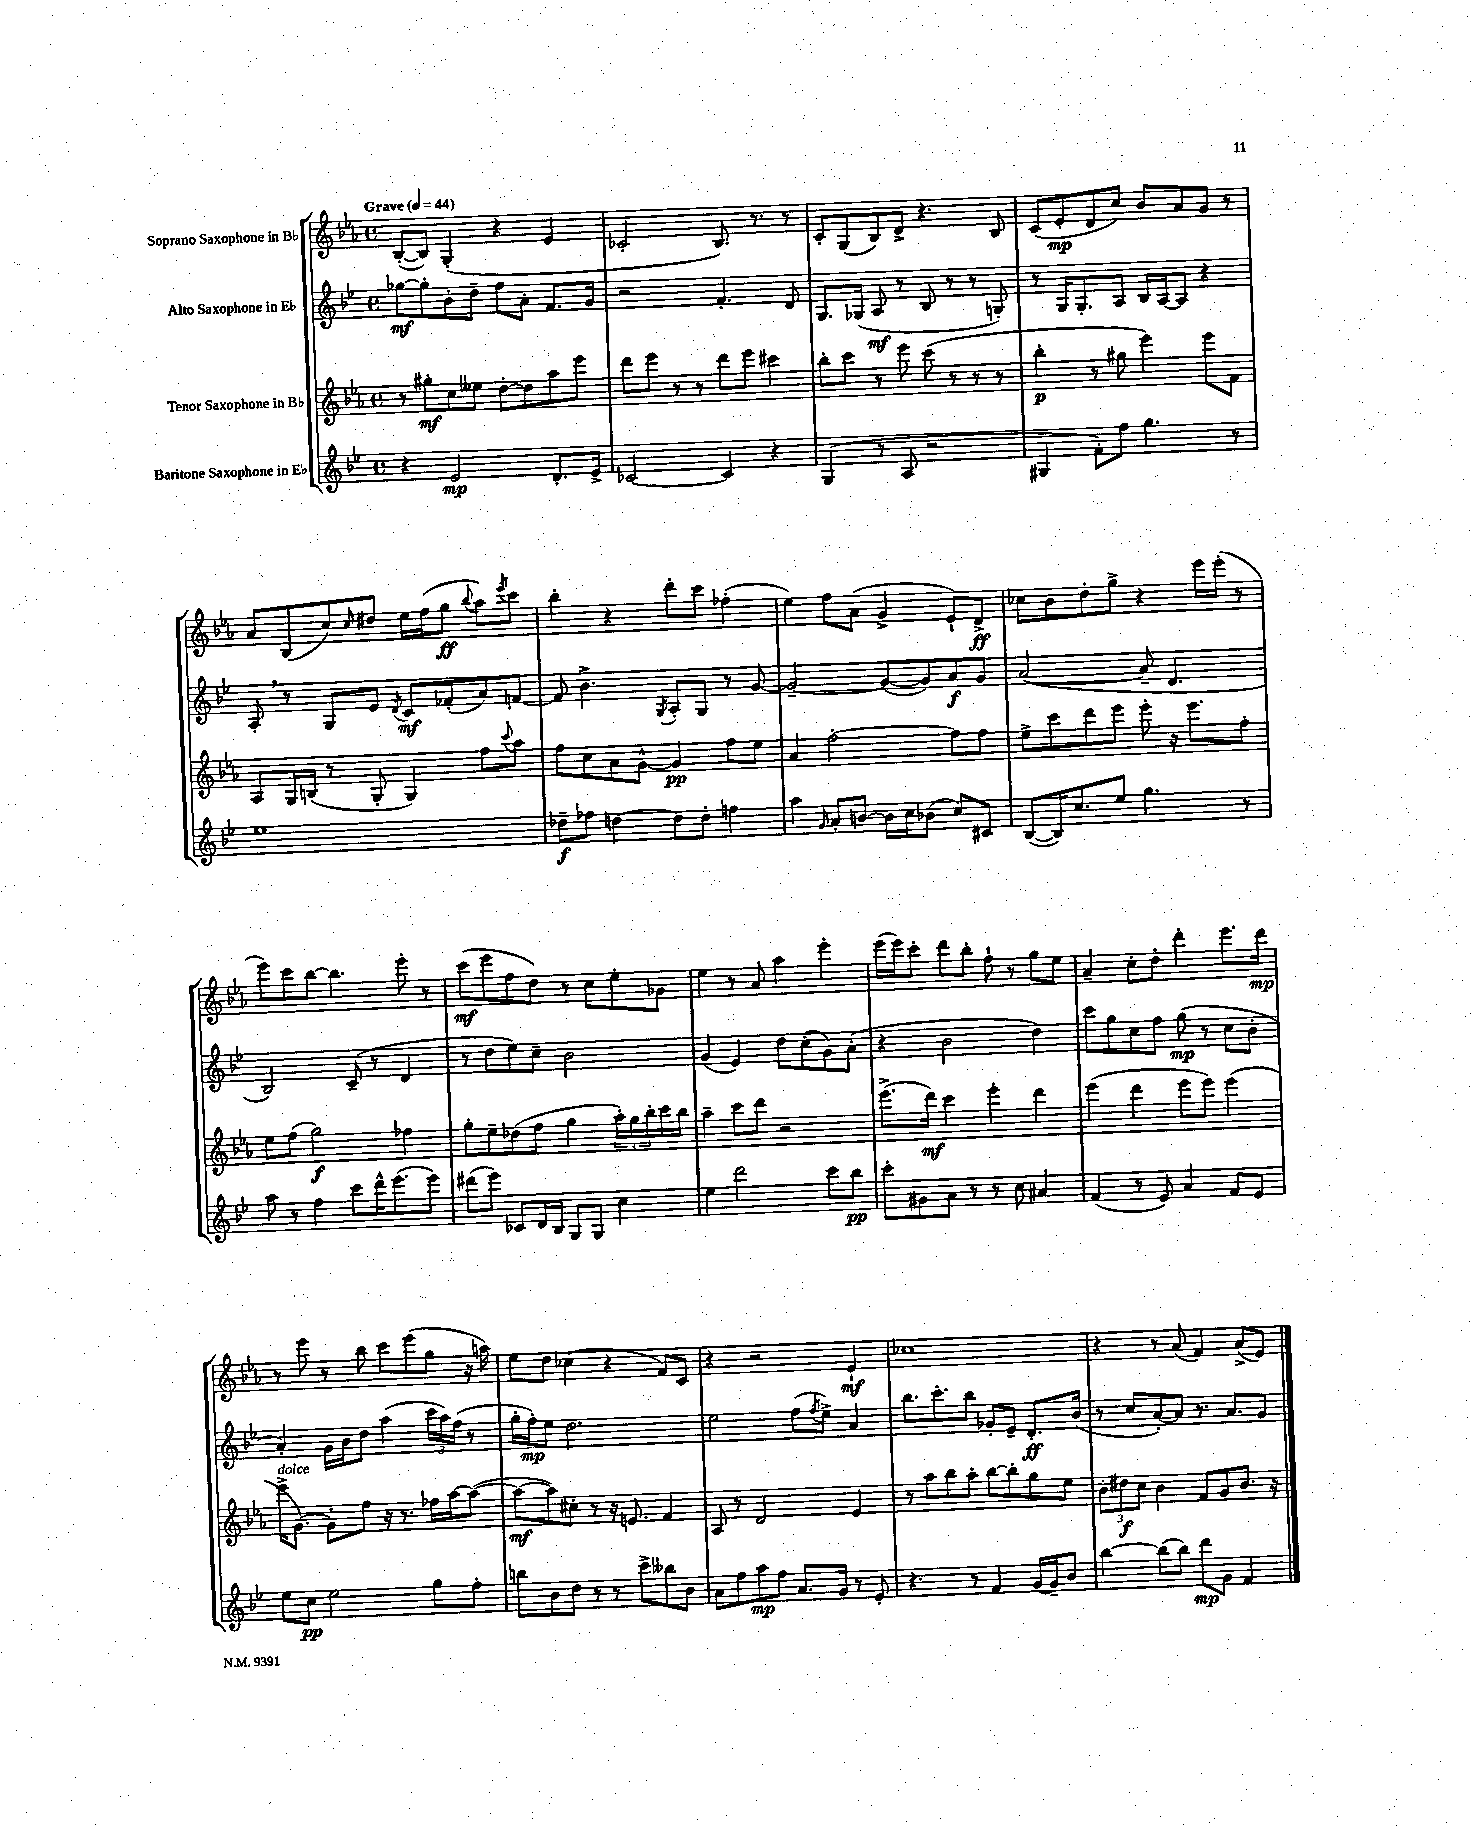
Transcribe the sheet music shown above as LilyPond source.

<<
\new StaffGroup <<
\new Staff = "s0" \with { instrumentName = "Soprano Saxophone in Bb" } {
    \clef treble \key ees \major \defaultTimeSignature \time 4/4 \tempo "Grave" 4 = 44
    bes8~-.( bes8) g4-.( r4 ees'4 |
    ces'2-. bes8.) r8. r8 |
    c'8-. g8( bes8) d'8-> r4. bes8 |
    c'8( ees'8-.\mp d'8 c''8) bes'8 aes'8 g'8 r8 |
    aes'8 bes8( c''8) \grace { c''16 } dis''8 ees''16 f''16( g''8\ff \appoggiatura { bes''8 } aes''8) \acciaccatura { ees'''8 } c'''8 |
    bes''4-. r4 d'''8-. c'''8 fes''4-.( |
    ees''4) f''8 aes'8( g'4-> ees'8-!) d'8->\ff |
    ces''8 bes'8 d''8-. g''8-> r4 ees'''16 ees'''16-.( r8 |
    ees'''8) c'''8 bes''8~ bes''4. ees'''8-. r8 |
    c'''8\mf( ees'''8 f''8 d''8) r8 c''8 ees''8-. ges'8 |
    ees''4 r8 aes'8 aes''4 ees'''4-. |
    ees'''16( ees'''16) c'''8-. d'''8 bes''8-. f''8-! r8 g''8 ees''8 |
    aes'4-- c''8-. d''8-. d'''4-. ees'''8. d'''16\mp |
    r8 ees'''8 r8 bes''8 c'''8 ees'''8( g''8 r16 a''16) |
    ees''8 d''8 ces''4( r4 f'8) c'8 |
    r4 r2 ees'4-!\mf |
    ces''1 |
    r4 r8 aes'8( f'4) aes'8->( ees'8) \bar "|." |
}
\new Staff = "s1" \with { instrumentName = "Alto Saxophone in Eb" } {
    \clef treble \key bes \major \defaultTimeSignature \time 4/4
    ges''8~\mf ges''8-. bes'8-. d''8-- f''8 a'8-. f'8. g'16 |
    r2 f'4.-. d'8 |
    g8. ges16( a8\mf r8 bes8 r8 r8 g8-.) |
    r8 g16 g8.-. a8 bes16 a16~ a8 r4 |
    a8-. \breathe r8 g8 ees'8 \acciaccatura { d'8 } c'8\mf fes'8-.( a'8) f'8~ |
    f'8 bes'4.-> \acciaccatura { g8 } a8-. g8 r8 g'8~ |
    g'2~-- g'8~( g'8) a'8\f g'8 |
    a'2~( a'8-- d'4. |
    bes2) c'8--( r8 d'4 |
    r8 d''8 ees''8) c''8-- bes'2 |
    g'4( ees'4) d''8 c''8-.( g'8) a'8-.( |
    r4 bes'2 d''4) |
    c'''8 g''8 c''8 f''8 g''8\mp( r8 c''8 bes'8-. |
    a'4-.) g'16 bes'16 d''8 a''4( \tuplet 3/2 { c'''16 a''16) f''16( } r8 |
    g''16-. f''16-.\mp) ees''8 d''2. |
    ees''2 f''8( \acciaccatura { f''8 } ees''8->) a'4 |
    bes''8. c'''8.-. bes''8 ges'8-. ees'8-- d'8.-.\ff bes'16( |
    r8 c''8 a'8~-.) a'8 r8. a'8. g'8 \bar "|." |
}
\new Staff = "s2" \with { instrumentName = "Tenor Saxophone in Bb" } {
    \clef treble \key ees \major \defaultTimeSignature \time 4/4
    r8 gis''8-.\mf c''8 eeses''8 d''8~-. d''8 aes''8 ees'''8 |
    d'''8 ees'''8 r8 r8 d'''8 ees'''8 cis'''4 |
    bes''8-. c'''8 r8 ees'''8 c'''8( r8 r8 r8 |
    bes''4-.\p r8 gis''8 ees'''4) ees'''8 f'8 |
    aes8 g16 b16( r8 g8-. g4) f''8 \appoggiatura { c'''8 } aes''8 |
    f''8 c''8 aes'8 g'8~-^ g'4\pp f''8 ees''8 |
    aes'4 f''2~-. f''8 f''8 |
    ees''8-> c'''8 d'''8 ees'''8 ees'''8-. r16 ees'''8. f''8-. |
    ees''8 f''8( g''2\f) fes''4 |
    g''8-. ees''8-- des''8( f''8 g''4 \tuplet 3/2 { aes''16-.) g''16 bes''16-. } c'''16 bes''16 |
    aes''4-- c'''8 d'''8 r2 |
    ees'''8.->( d'''16\mf) c'''4 ees'''4-. d'''4 |
    ees'''4( d'''4 ees'''8 ees'''8) ees'''4( |
    ees'''16->^\markup { \italic "dolce" } g'8.~) g'8-. f''8 r16 r8. fes''16 aes''16~ aes''8~( |
    aes''8~\mf aes''8) cis''8-. r8 r16 e'8. f'4 |
    aes8 r8 d'2 ees'4 |
    r8 aes''8 bes''8 aes''8-. bes''8~ bes''8-. g''8 ees''8 |
    \tuplet 3/2 { bes'8-. dis''8\f c''8 } bes'4 f'8 g'8 bes'8. r16 \bar "|." |
}
\new Staff = "s3" \with { instrumentName = "Baritone Saxophone in Eb" } {
    \clef treble \key bes \major \defaultTimeSignature \time 4/4
    r4 ees'2\mp d'8.-. ees'16-> |
    ces'2~ ces'4 r4 |
    g4( r8 a8 r2 |
    gis4 f'8-.) f''8 g''4. r8 |
    ees''1 |
    des''8--\f fes''8 d''4~ d''8 d''8-. f''4 |
    a''4 \grace { g'16 } a'8-. b'8~ b'16 c''16 bes'8( c''8) cis'8 |
    bes8~( bes16) c''8. ees''8 g''4. r8 |
    a''8 r8 f''4 c'''8 d'''16-^ ees'''8.( ees'''8) |
    dis'''8( ees'''8) ces'8 d'16 bes16 g8 g8 c''4 |
    ees''4 d'''2 c'''8 bes''8\pp |
    c'''8-. gis'8 a'8 r8 r8 c''8 ais'4 |
    f'4( r8 ees'8) a'4 f'8 ees'8 |
    ees''8 c''8\pp ees''2 g''8 f''8-. |
    b''8 bes'8 d''8 r8 r8 c'''8-> beses''8 bes'8 |
    a'8 f''8 a''8\mp f''8 a'8. g'16 r8 ees'8-. |
    r4. r8 f'4 g'16~ g'16-- bes'8 |
    bes''4~ bes''8( bes''8) d'''8\mp g'8 f'4 \bar "|." |
}
>>
>>
\layout { \context { \Score \remove "Bar_number_engraver" } }
